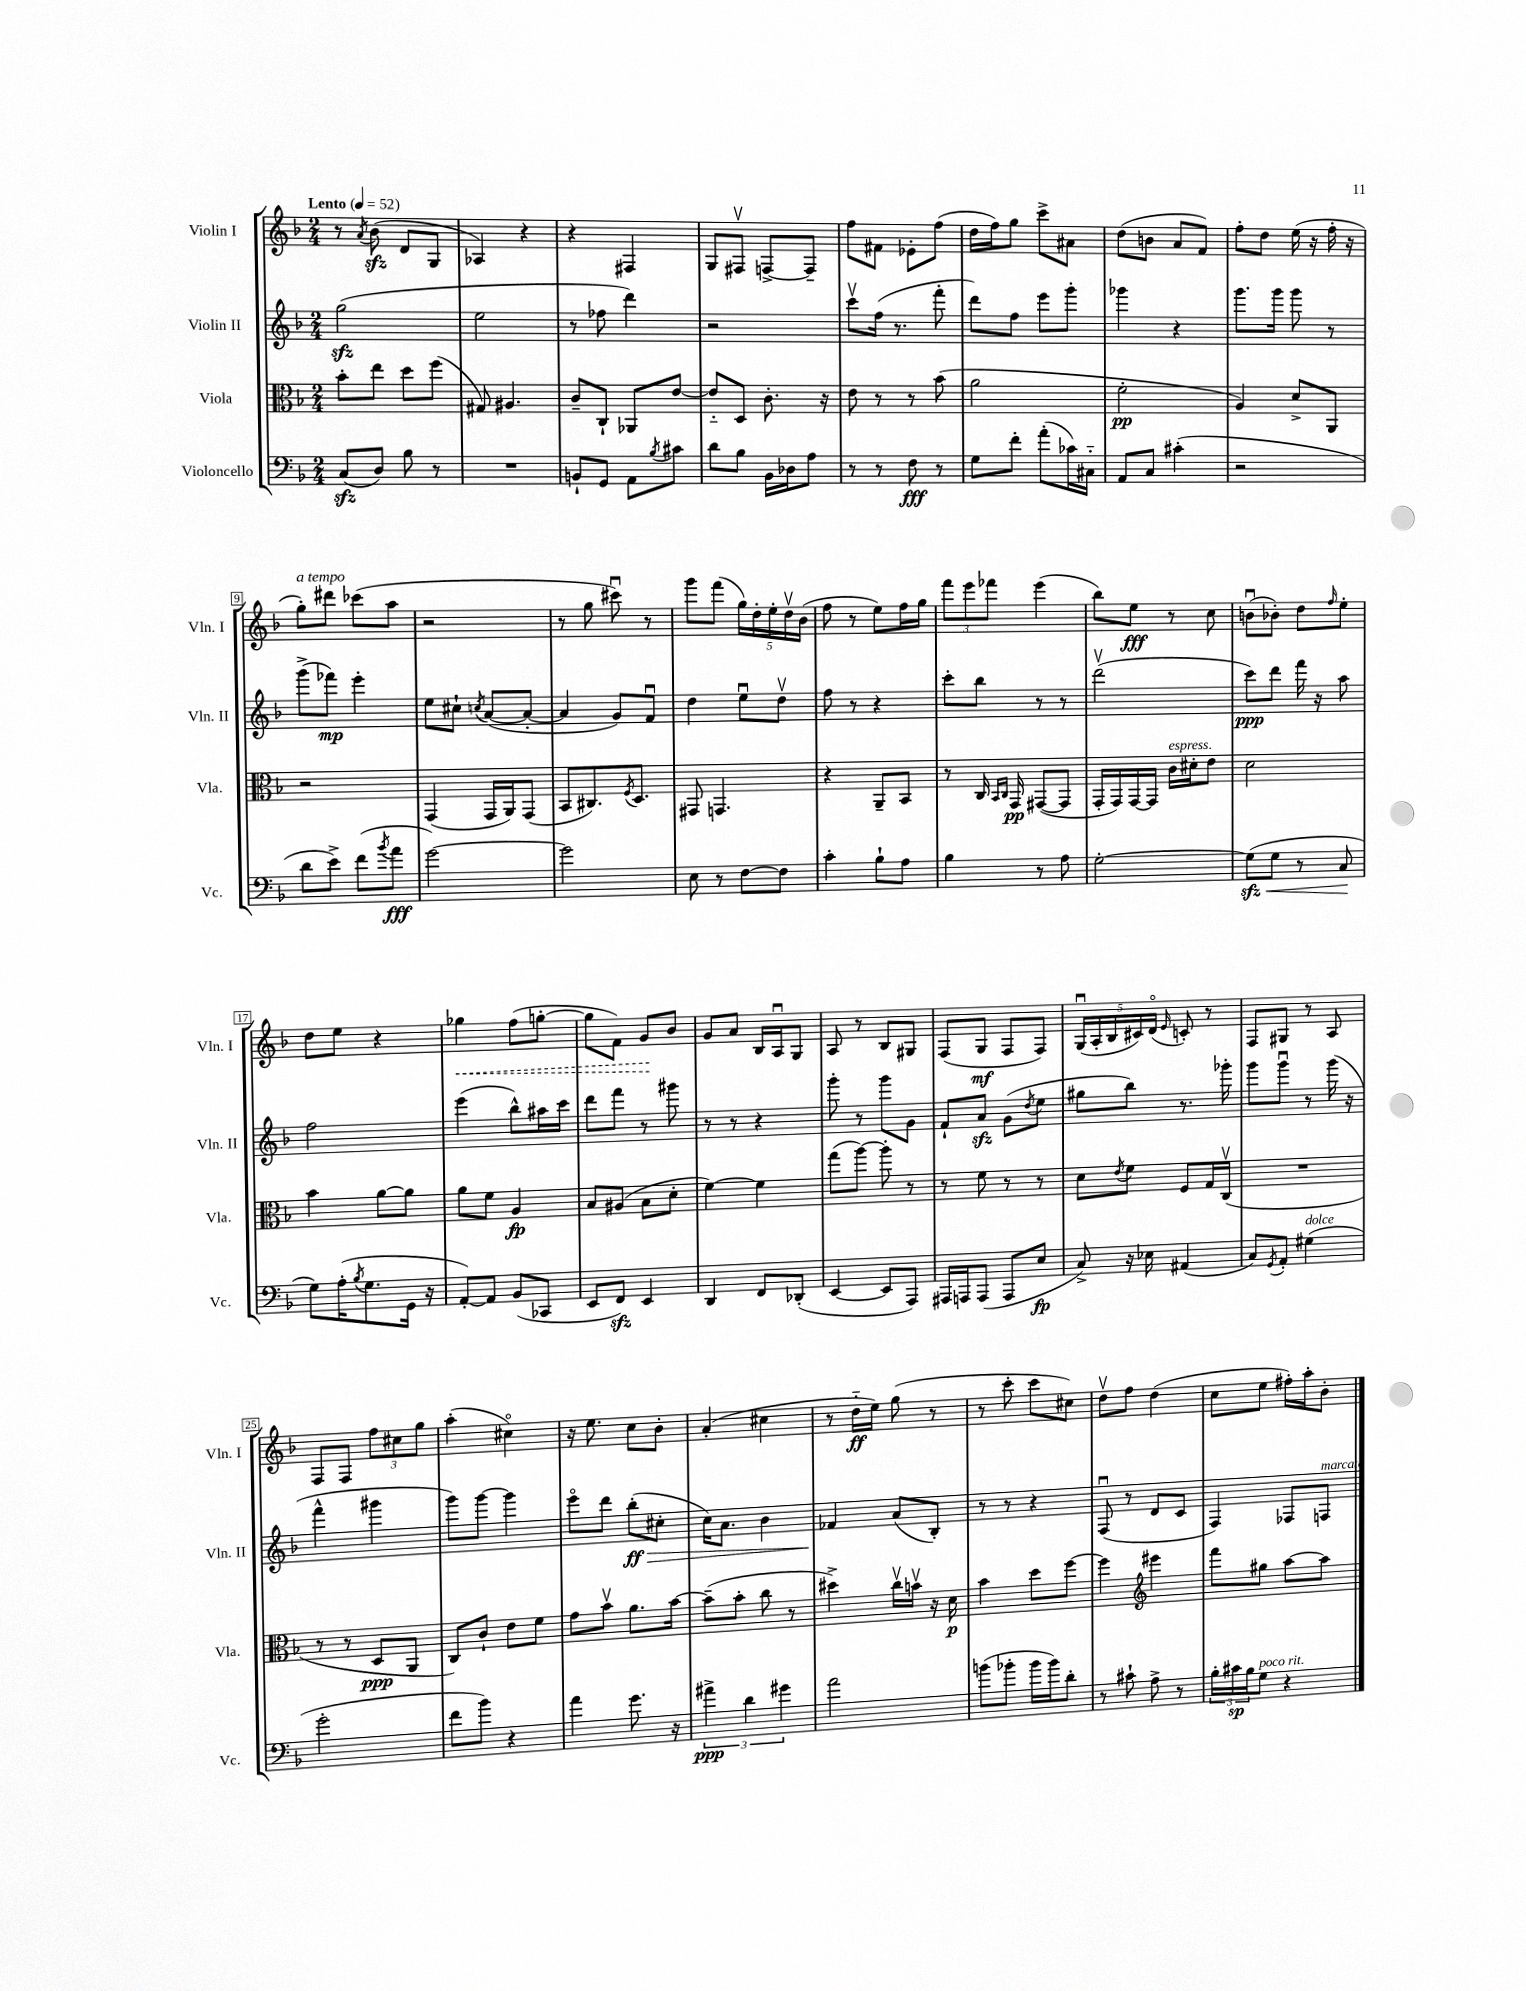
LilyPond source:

<<
\new StaffGroup <<
\new Staff = "s0" \with { instrumentName = "Violin I" shortInstrumentName = "Vln. I" } {
    \clef treble \key f \major \numericTimeSignature \time 2/4 \tempo "Lento" 4 = 52
    r8 \acciaccatura { a'8 } bes'8\sfz( d'8 g8 |
    aes4) r4 |
    r4 fis4 |
    g8 fis8\upbow f8~-> f8-- |
    f''8 fis'8 ees'8-. f''8( |
    d''16 f''16) g''8 c'''8-> ais'8 |
    d''8( b'8 a'8 f'8) |
    f''8-. d''8 e''16( r16 f''16-. r16 |
    g''8-.^\markup { \italic "a tempo" }) dis'''8 ces'''8( a''8 |
    r2 |
    r8 g''8 cis'''8\downbow) r8 |
    g'''8 f'''8( \tuplet 5/4 { g''16) d''16-. e''16-. d''16\upbow bes'16( } |
    f''8 r8 e''8) f''16 g''16 |
    \tuplet 3/2 { f'''8 e'''8 fes'''8 } e'''4( |
    bes''8) e''8\fff r8 c''8 |
    b'8\downbow( bes'8-.) d''8 \grace { f''16 } e''8-. |
    d''8 e''8 r4 |
    \once \override Hairpin.style = #'dashed-line ges''4\< f''8( g''8~-. |
    g''8 f'8) g'8\! bes'8 |
    g'8 a'8 bes16 a16\downbow g8 |
    a8 r8 bes8 gis8 |
    f8( g8\mf f8 f8) |
    \tuplet 5/4 { g16\downbow( a16-. bes16 cis'16) d'16\flageolet( } \grace { e'16 } c'8-.) r8 |
    f8 gis8 r8 a8 |
    f8 f8 \tuplet 3/2 { f''8 cis''8 g''8 } |
    a''4-.( cis''4\flageolet) |
    r16 e''8. c''8 bes'8-. |
    a'4-.( cis''4 |
    r8 d''16-_\ff e''16) g''8( r8 |
    r8 c'''8-. c'''8 cis''8) |
    d''8\upbow f''8 d''4( |
    c''8 e''8 fis''16-.) a''16-. bes'8-. \bar "|." |
}
\new Staff = "s1" \with { instrumentName = "Violin II" shortInstrumentName = "Vln. II" } {
    \clef treble \key f \major \numericTimeSignature \time 2/4
    g''2\sfz( |
    e''2 |
    r8 fes''8 d'''4) |
    r2 |
    c'''8\upbow f''16( r8. f'''8-. |
    d'''8) f''8 e'''8 g'''8-. |
    ges'''4 r4 |
    g'''8. g'''16 g'''8 r8 |
    g'''8->( fes'''8\mp) e'''4-. |
    e''8 cis''8-! \acciaccatura { c''8 } a'8~( a'8~-. |
    a'4 g'8) f'8\downbow |
    d''4 e''8\downbow d''8\upbow |
    f''8 r8 r4 |
    c'''8-. bes''8 r8 r8 |
    d'''2\upbow( |
    c'''8\ppp) d'''8 f'''16 r16 a''8 |
    f''2 |
    e'''4( bes''8-^) ais''16 c'''16 |
    d'''8 f'''8 r8 gis'''8 |
    r8 r8 r4 |
    g'''8-. r8 g'''8 g'8 |
    f'8-! a'8\sfz g'8( \acciaccatura { d''8 } e''8 |
    gis''8 bes''8) r8. ges'''16-. |
    g'''8 g'''8\downbow r8 g'''16( r16 |
    f'''4-^ gis'''4 |
    g'''8) g'''8~ g'''4 |
    e'''8\flageolet d'''8 bes''8-.\ff\>( cis''8-. |
    c''16) a'8. bes'4 |
    fes'4\! a'8( bes8-.) |
    r8 r8 r4 |
    f8\downbow( r8 d'8 c'8 |
    f4) fes8 f8^\markup { \italic "marcato" } \bar "|." |
}
\new Staff = "s2" \with { instrumentName = "Viola" shortInstrumentName = "Vla." } {
    \clef alto \key f \major \numericTimeSignature \time 2/4
    bes'8-. e''8 d''8 f''8( |
    gis8) ais4. |
    c'8-- c8-! aes,8 e'8~ |
    e'8-_ d8 c'8.-. r16 |
    e'8 r8 r8 bes'8( |
    a'2 |
    f'2-.\pp |
    a4) d'8-> a,8 |
    r2 |
    g,4( g,16 a,16) g,8( |
    bes,8 cis8.) \acciaccatura { f8 } d8. |
    gis,8 g,4. |
    r4 a,8-- bes,8 |
    r8 c16 \grace { bes,16 c16 } g,16\pp gis,8~( gis,8 |
    g,16-. g,16) g,16~ g,16 c'16^\markup { \italic "espress." } dis'16-. e'8 |
    d'2 |
    bes'4 a'8~ a'8 |
    a'8 f'8 a4\fp |
    bes8 ais8( bes8 d'8-. |
    f'4~) f'4 |
    g''8( a''8~) a''8-. r8 |
    r8 f'8 r8 r8 |
    d'8 \acciaccatura { e'8 } f'8 f8 g16 c16\upbow( |
    R2 |
    r8 r8 d8\ppp a,8 |
    c8) c'8-! e'8 f'8 |
    g'8 bes'8\upbow a'8. bes'16~ |
    bes'8--( bes'8-. c''8 r8 |
    dis''4->) c''16\upbow b'16\upbow r16 d'16\p |
    bes'4 d''8 f''8~ |
    f''4 \clef treble eis'''4 |
    f'''8 gis''8 a''8~ a''8 \bar "|." |
}
\new Staff = "s3" \with { instrumentName = "Violoncello" shortInstrumentName = "Vc." } {
    \clef bass \key f \major \numericTimeSignature \time 2/4
    c8\sfz( d8) bes8 r8 |
    R2 |
    b,8-! g,8 a,8 \acciaccatura { bes8 } cis'8 |
    d'8 bes8 bes,16 des16 a8 |
    r8 r8 f8\fff r8 |
    g8 f'8-. a'8-.( ces'16) cis16-_ |
    a,8 c8 cis'4-.( |
    r2 |
    d'8 e'8->) f'8( \acciaccatura { bes'8 } a'8\fff |
    g'2~) |
    g'2 |
    e8 r8 f8~ f8 |
    c'4-. bes8-! a8 |
    bes4 r8 a8 |
    g2~-. |
    g8\sfz\<( g8 r8 c8\! |
    g8) a16-.( \acciaccatura { bes8 } g8. g,16 r16 |
    a,8~-.) a,8 bes,8( ces,8 |
    e,8 f,8\sfz) e,4 |
    d,4 f,8 des,8-.( |
    e,4~ e,8 a,,8) |
    ais,,16 a,,16 a,,8( a,,8 e8\fp |
    c8->) r16 ees16 ais,4( |
    c8) \acciaccatura { g,8 } a,8-. gis4^\markup { \italic "dolce" }( |
    g'2-. |
    f'8 bes'8) r4 |
    a'4 g'8. r16 |
    \tuplet 3/2 { ais'4->\ppp d'4 gis'4 } |
    a'2 |
    b'8( bes'8-. bes'16 bes'16) d'8-. |
    r8 cis'8-! a8-> r8 |
    \tuplet 3/2 { bes16-. cis'16\sp bes16 } g8^\markup { \italic "poco rit." } r4 \bar "|." |
}
>>
>>
\layout { \context { \Score \override BarNumber.stencil = #(make-stencil-boxer 0.1 0.3 ly:text-interface::print) } }
